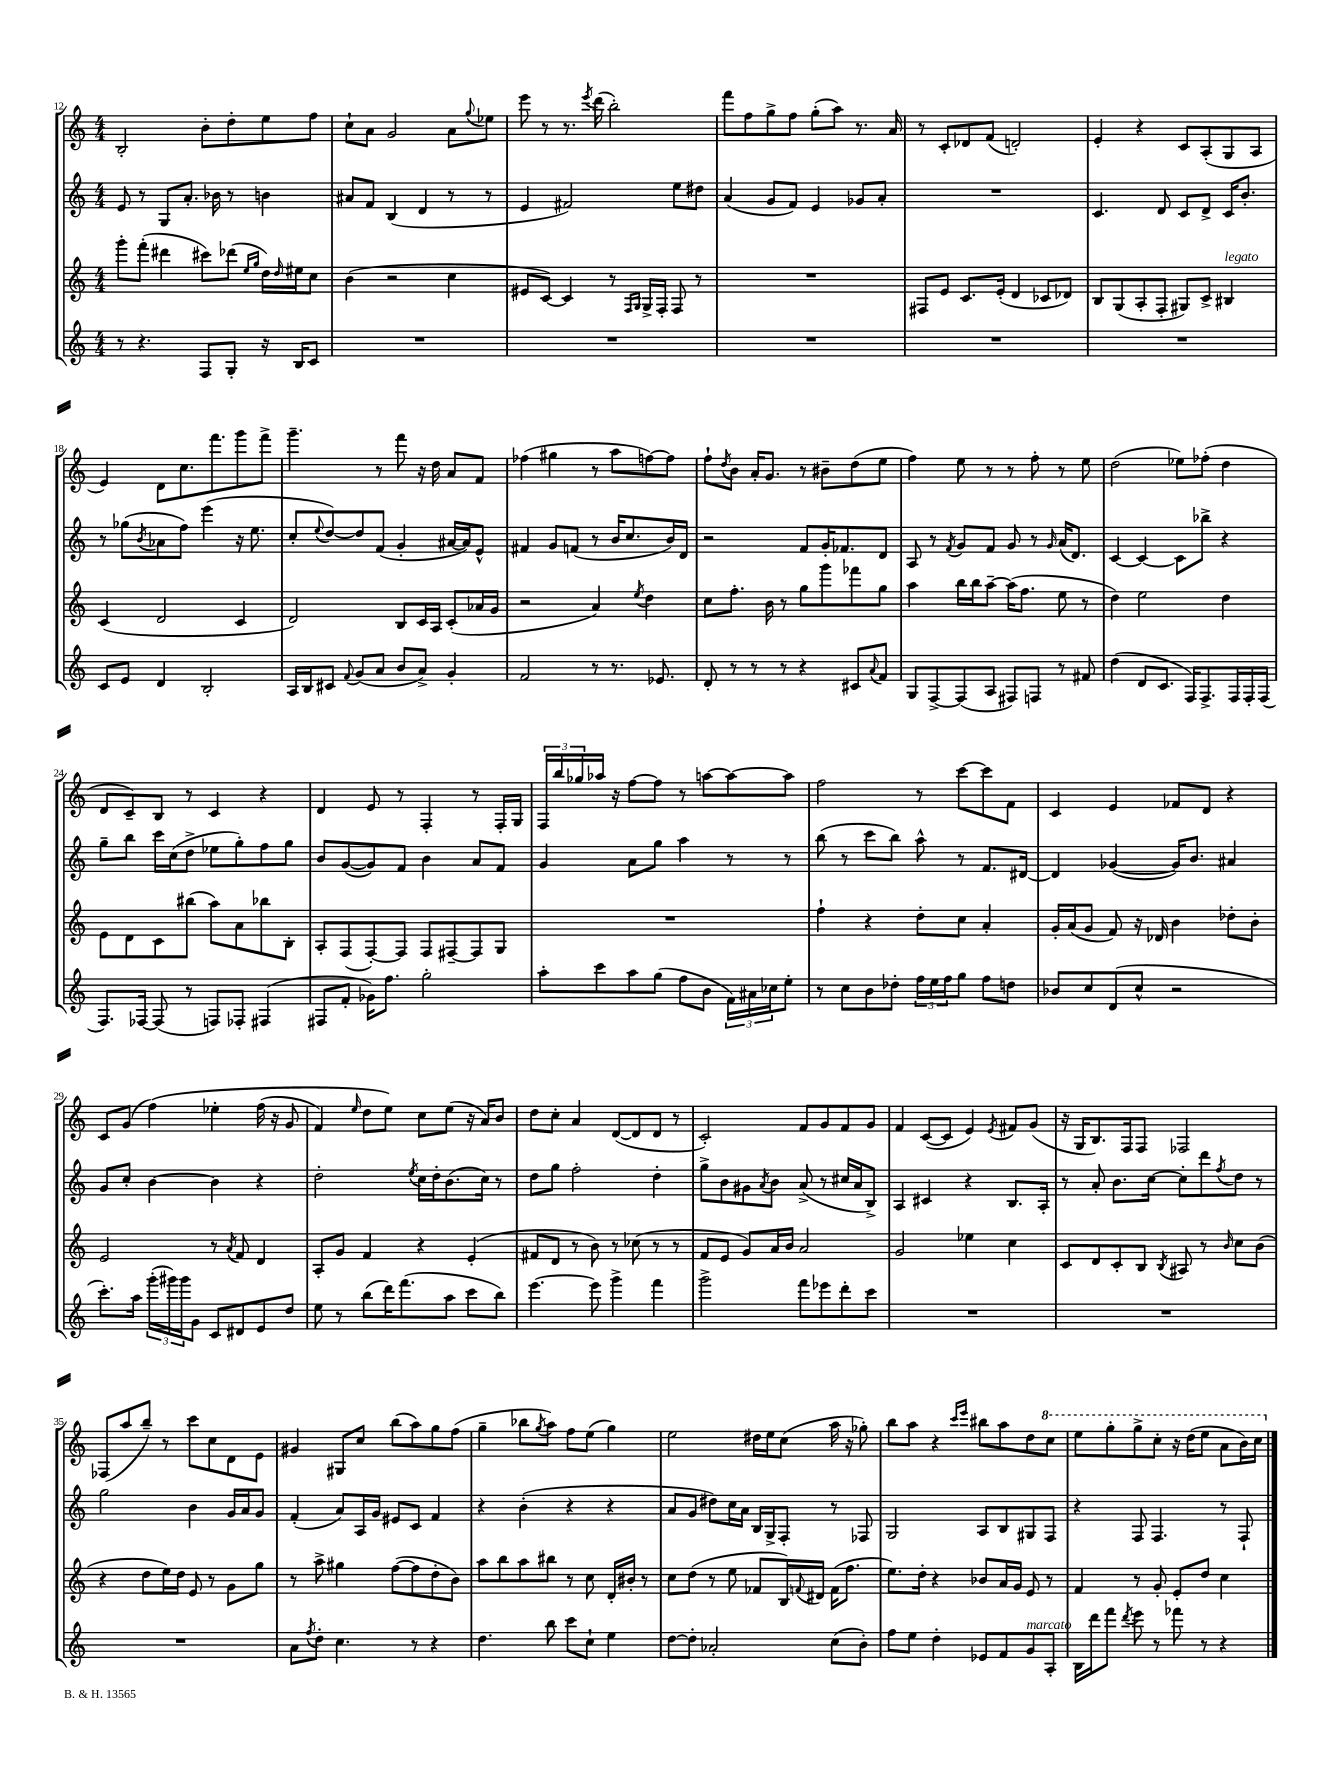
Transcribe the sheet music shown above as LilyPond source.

<<
\new StaffGroup <<
\new Staff = "s0" {
    \clef treble \key c \major \numericTimeSignature \time 4/4
    b2-. b'8-. d''8-. e''8 f''8 |
    c''8-! a'8 g'2 a'8 \appoggiatura { g''8 } ees''8 |
    e'''8 r8 r8. \acciaccatura { e'''8 } d'''16( b''2-.) |
    f'''8 f''8 g''8-> f''8 g''8-.( a''8) r8. a'16 |
    r8 c'8-. des'8 f'8( d'2-.) |
    e'4-. r4 c'8 a8-.( g8 a8 |
    e'4) d'8 c''8. f'''8. g'''8 f'''8-> |
    g'''4.-- r8 f'''8 r16 d''16 a'8 f'8 |
    fes''4( gis''4 r8 a''8 f''8~) f''8 |
    f''8-! \acciaccatura { d''8 } b'8 a'16-. g'8. r8 bis'8-- d''8( e''8 |
    f''4) e''8 r8 r8 f''8-. r8 e''8 |
    d''2( ees''8) fes''8-.( d''4 |
    d'8 c'8--) b8 r8 c'4 r4 |
    d'4 e'8 r8 f4-. r8 f16-. g16 |
    \tuplet 3/2 { f16 b''16 ges''16 } aes''16 r16 f''8~ f''8 r8 a''8~ a''8~ a''8 |
    f''2 r8 c'''8~ c'''8 f'8 |
    c'4 e'4 fes'8 d'8 r4 |
    c'8 g'8( f''4)\( ees''4-. f''16( r16 g'8 |
    f'4) \grace { e''16 } d''8 e''8\) c''8 e''8( r16 a'16) b'8 |
    d''8 c''8-. a'4 d'8~( d'8 d'8 r8 |
    c'2-.) f'8 g'8 f'8 g'8 |
    f'4 c'8~( c'8 e'4) \acciaccatura { e'8 } fis'8 g'8( |
    r16 g16 b8.) f16 f8 fes2 |
    fes8( a''8 b''8--) r8 c'''8 c''8 d'8 e'8 |
    gis'4 gis8 c''8 b''8( a''8) g''8 f''8( |
    g''4-- bes''8 \acciaccatura { g''8 } a''8) f''8 e''8( g''4) |
    e''2 dis''16 e''16 c''8( a''16 r16 ges''8-.) |
    b''8 a''8 r4 \grace { c'''16 e'''16 } bis''8 a''8 d''8 \ottava #1 c'''8 |
    e'''8 g'''8-. g'''8-> c'''8-. r16 d'''16( e'''8 a''8 b''16) c'''16 \ottava #0 \bar "|." |
}
\new Staff = "s1" {
    \clef treble \key c \major \numericTimeSignature \time 4/4
    e'8 r8 g8 a'8.-. bes'16 r8 b'4 |
    ais'8 f'8 b4( d'4 r8 r8 |
    e'4 fis'2) e''8 dis''8 |
    a'4( g'8 f'8) e'4 ges'8 a'8-. |
    R1 |
    c'4. d'8 c'8 d'8-> c'16 b'8.-. |
    r8 ges''8( \acciaccatura { b'8 } aes'8 f''8) e'''4( r16 e''8. |
    c''8-. \appoggiatura { e''8 } d''8~) d''8 f'8( g'4-. ais'16~ ais'16) e'8-^ |
    fis'4 g'8 f'8( r8 b'16 c''8. b'16) d'16 |
    r2 f'8 g'16-. fes'8. d'8 |
    a8 r8 \acciaccatura { f'8 } g'8 f'8 g'8 r8 \grace { g'16 } a'16( d'8.) |
    c'4~ c'4~ c'8 bes''8-> r4 |
    g''8-- b''8 c'''16 c''16( d''8-> ees''8 g''8-.) f''8 g''8 |
    b'8 g'8~( g'8) f'8 b'4 a'8 f'8 |
    g'4 a'8 g''8 a''4 r8 r8 |
    b''8( r8 c'''8 b''8) a''8-^ r8 f'8. dis'16~ |
    dis'4 ges'4~( ges'16) b'8. ais'4 |
    g'8 c''8-. b'4~ b'4 r4 |
    d''2-. \acciaccatura { e''8 } c''16 d''16-. b'8.( c''16) r8 |
    d''8 g''8 f''2-. d''4-. |
    g''8-> b'8 gis'8 \acciaccatura { a'8 } b'8 a'8->( r8 cis''16 a'16 b8->) |
    a4 cis'4 r4 b8. a16-. |
    r8 a'8-. b'8. c''16~ c''8-. d'''8 \acciaccatura { f''8 } d''8 r8 |
    g''2 b'4 g'16 a'16 g'8 |
    f'4-.( a'8) a16 g'16 eis'8 c'8 f'4 |
    r4 b'4-.( r4 r4 |
    a'8 g'8 dis''8) c''16 a'16 b16 g16-> f8-. r8 fes8 |
    g2 a8 b8 gis8 f8 |
    r4 f8 f4. r8 f8-! \bar "|." |
}
\new Staff = "s2" {
    \clef treble \key c \major \numericTimeSignature \time 4/4
    g'''8-. f'''8-.( dis'''4 cis'''8) des'''8( \grace { e''16 g''16 } d''16) \grace { d''16 } eis''16 c''8 |
    b'4( r2 c''4 |
    eis'8 c'8~) c'4 r8 \grace { f16 g16 } g16-> f16-. f8 r8 |
    R1 |
    fis8 e'8 c'8. e'16-.( d'4 ces'8 des'8) |
    b8 g8( a8-. f8-. gis8) c'8-> bis4^\markup { \italic "legato" } |
    c'4( d'2 c'4 |
    d'2) b8 c'16 a16 c'8-.( aes'16 g'16 |
    r2 a'4) \acciaccatura { e''8 } d''4 |
    c''8 f''8.-. b'16 r8 g''8 g'''8 fes'''8 g''8 |
    a''4 b''16 b''16 a''8~-- a''16( f''8. e''8 r8 |
    d''4) e''2 d''4 |
    e'8 d'8 c'8 bis''8( a''8) a'8 bes''8 b8-. |
    a8-. f8( f8~-.) f8 f8 fis8~-- fis8 g8 |
    R1 |
    f''4-! r4 d''8-. c''8 a'4-. |
    g'16-. a'16( g'8 f'8) r16 des'16 b'4 des''8-. b'8-. |
    e'2 r8 \acciaccatura { a'8 } f'8 d'4 |
    a8-. g'8 f'4 r4 e'4-.( |
    fis'8 d'8 r8 b'8) r8 ces''8( r8 r8 |
    f'8 e'8 g'8) a'16 b'16 a'2 |
    g'2 ees''4 c''4 |
    c'8 d'8 c'8-. b8 \acciaccatura { b8 } ais8 r8 \grace { b'16 } c''8 b'8( |
    r4 d''8 e''16) d''16 e'8 r8 g'8 g''8 |
    r8 a''8-> gis''4 f''8~( f''8 d''8-. b'8) |
    a''8 b''8 a''8 bis''8 r8 c''8 d'16-. bis'16-. r8 |
    c''8 d''8( r8 e''8 fes'8 b16) \appoggiatura { f'8 } dis'16 f'16( f''8. |
    e''8.) d''16-. r4 bes'8 a'16 g'16 e'8 r8 |
    f'4 r8 g'8-. e'8-. d''8 c''4 \bar "|." |
}
\new Staff = "s3" {
    \clef treble \key c \major \numericTimeSignature \time 4/4
    r8 r4. f8 g8-. r16 b16 c'8 |
    R1 |
    R1 |
    R1 |
    R1 |
    R1 |
    c'8 e'8 d'4 b2-. |
    a16 b16 cis'8 \appoggiatura { f'8 } g'8( a'8 b'8 a'8->) g'4-. |
    f'2 r8 r8. ees'8. |
    d'8-. r8 r8 r8 r4 cis'8 \appoggiatura { a'8 } f'8 |
    g8 f8~-> f8( a8 fis8) f8 r8 fis'8 |
    d''4( d'8 c'8. f16) f8.-> f16 f16-. f16( |
    f8.) fes16~ fes8( r8 f8) fes8-. fis4( |
    fis8 f'8-. ges'16) f''8. g''2-. |
    a''8-. c'''8 a''8 g''8( f''8 b'8 \tuplet 3/2 { f'16) ais'16 ces''16 } e''8-. |
    r8 c''8 b'8 des''8-. \tuplet 3/2 { f''16 e''16 f''16 } g''8 f''8 d''8 |
    bes'8 c''8 d'8( c''8-^ r2 |
    c'''8.-.) a''16 \tuplet 3/2 { g'''16-.( gis'''16) gis'''16 } g'8 c'8 dis'8 e'8 d''8 |
    e''8 r8 b''8( d'''16) f'''8.( a''8 c'''8 b''8) |
    e'''4.~ e'''8 g'''4-> f'''4 |
    g'''2-> f'''8 ees'''8 d'''8-. c'''8 |
    R1 |
    R1 |
    R1 |
    a'8 \acciaccatura { f''8 } d''8-. c''4. r8 r4 |
    d''4. b''8 c'''8 c''8-! e''4 |
    d''8~ d''8-. aes'2-. c''8( b'8-.) |
    f''8 e''8 d''4-. ees'8 f'8 g'8^\markup { \italic "marcato" } a8-. |
    b16 d'''16 f'''8 \acciaccatura { d'''8 } e'''8 r8 fes'''8 r8 r4 \bar "|." |
}
>>
>>
\layout { \context { \Score currentBarNumber = #12 } }
